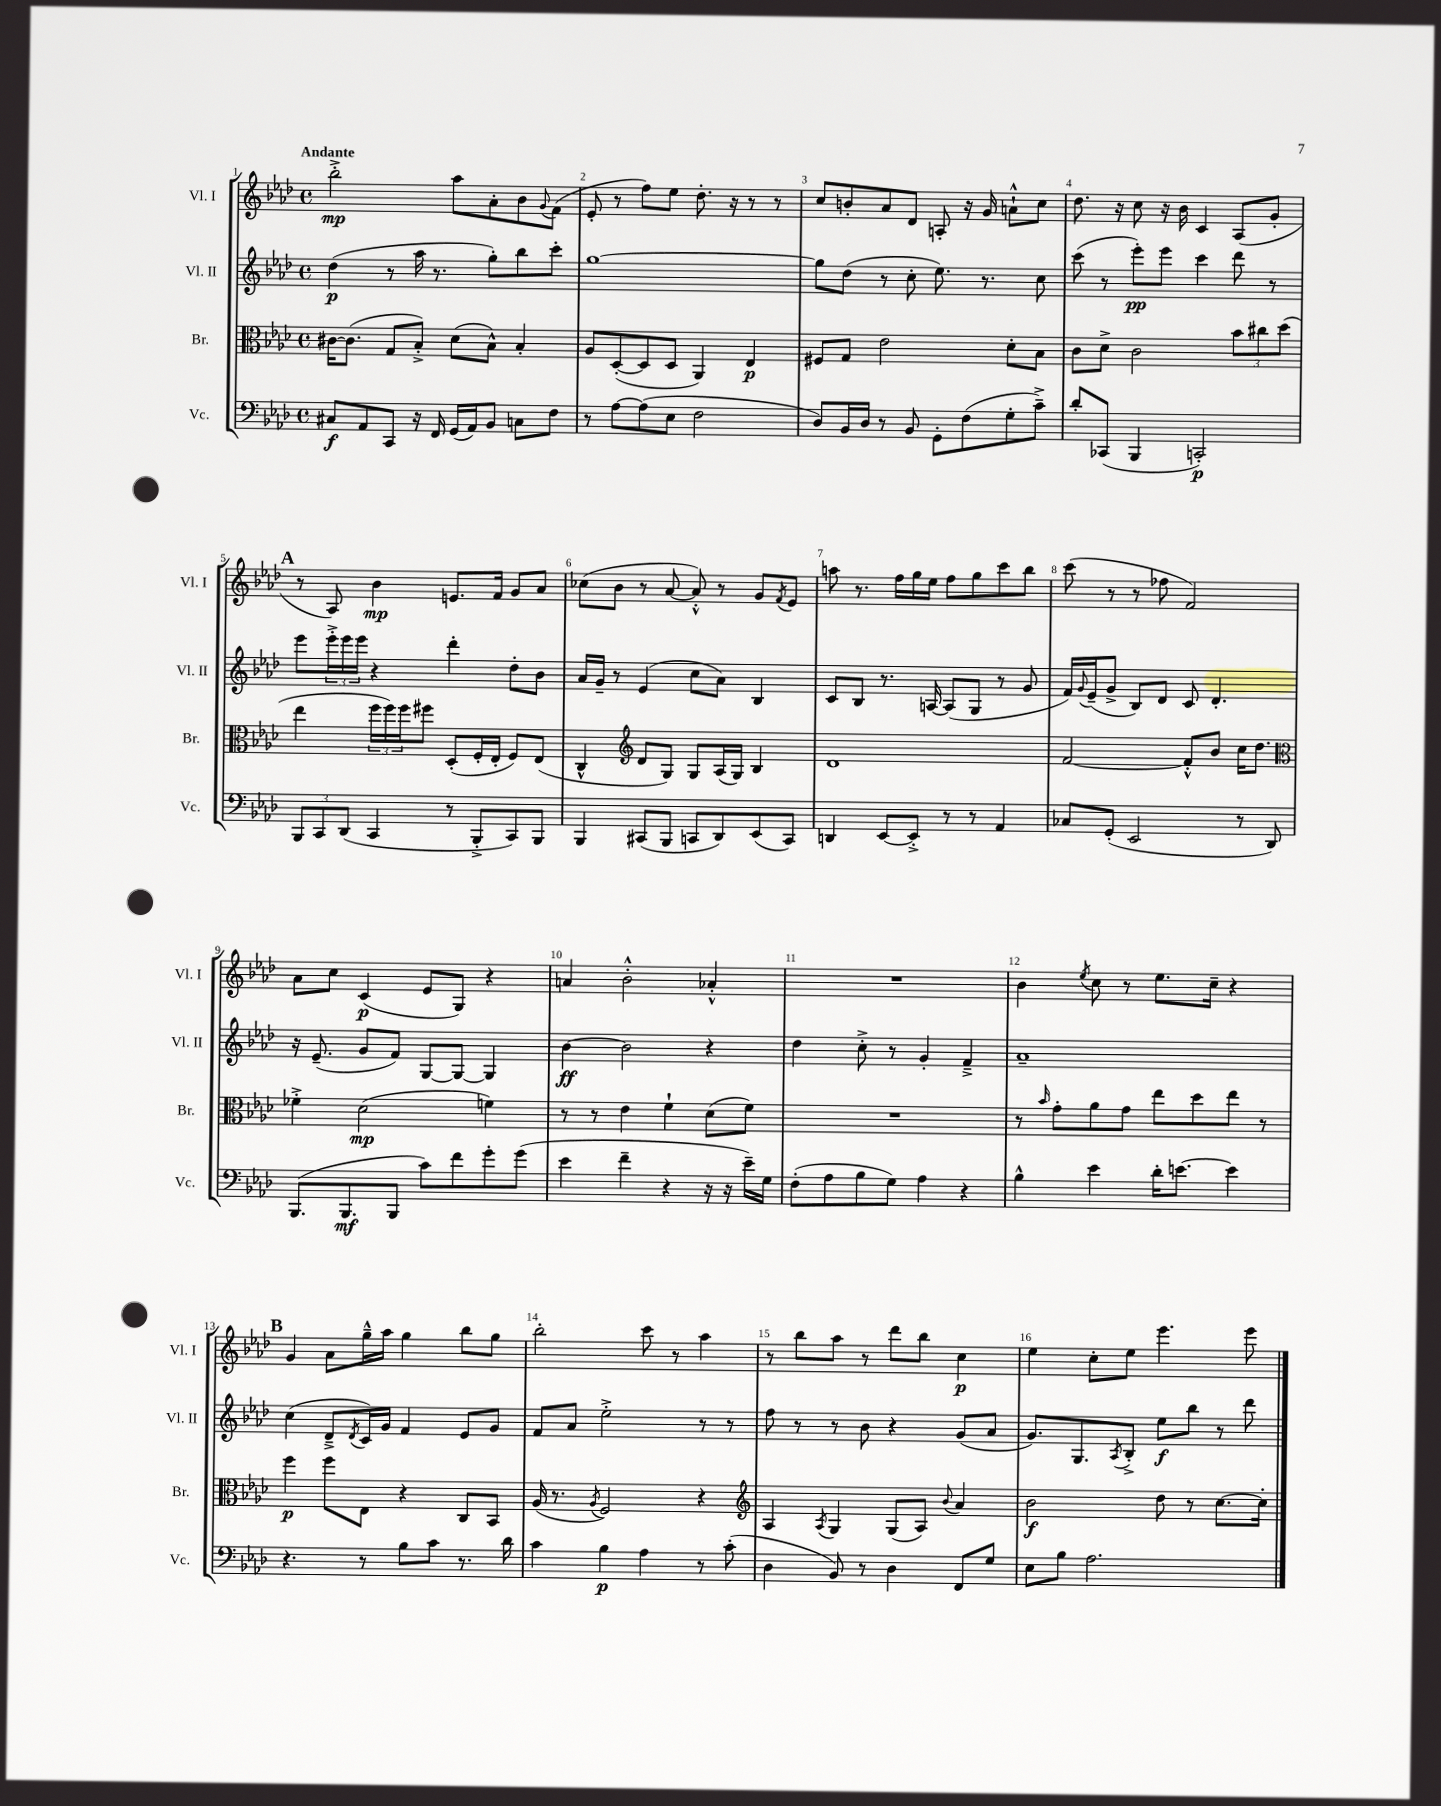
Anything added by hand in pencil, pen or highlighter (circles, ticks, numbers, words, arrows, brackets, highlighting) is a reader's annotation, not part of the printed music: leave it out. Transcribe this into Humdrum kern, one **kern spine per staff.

**kern	**dynam	**kern	**dynam	**kern	**dynam	**kern	**dynam
*part4	*part4	*part3	*part3	*part2	*part2	*part1	*part1
*staff4	*staff4	*staff3	*staff3	*staff2	*staff2	*staff1	*staff1
*I"Vc.	*	*I"Br.	*	*I"Vl. II	*	*I"Vl. I	*
*I'Vc.	*	*I'Br.	*	*I'Vl. II	*	*I'Vl. I	*
*clefF4	*	*clefC3	*	*clefG2	*	*clefG2	*
*k[b-e-a-d-]	*	*k[b-e-a-d-]	*	*k[b-e-a-d-]	*	*k[b-e-a-d-]	*
*M4/4	*	*M4/4	*	*M4/4	*	*M4/4	*
*met(c)	*	*met(c)	*	*met(c)	*	*met(c)	*
=1	=1	=1	=1	=1	=1	=1	=1
!	!	!	!	!	!	!LO:TX:a:B:t=Andante	!
8C#X/L	f	[16c#X\KL	.	(4dd-\	p	2bb-'^\	mp
.	.	(8.c#\J]	.	.	.	.	.
8AA-/	.	.	.	.	.	.	.
8CC/J	.	8G/L	.	8r	.	.	.
16r	.	8B-'^/J)	.	16aa-\	.	.	.
16FF/	.	.	.	8.r	.	.	.
(16GG/LL	.	(8d-\L	.	.	.	8aa-\L	.
16AA-/J)	.	.	.	.	.	.	.
8BB-/J	.	8B-^^\J)	.	8gg'\L)	.	8a-'\	.
8Cn\L	.	4B-'/	.	8bb-\	.	8b-\	.
.	.	.	.	.	.	8qqg/	.
8F\J	.	.	.	8ccc'\J	.	(8f\J	.
=2	=2	=2	=2	=2	=2	=2	=2
8r	.	8A-/L	.	[1gg	.	8e-'/	.
[8A-\L	.	([8D-'/	.	.	.	8r	.
(8A-\]	.	8D-/]	.	.	.	8ff\L)	.
8E-\J	.	8D-/J	.	.	.	8ee-\J	.
2F\	.	4AA-/)	.	.	.	8.dd-'\	.
.	.	.	.	.	.	16r	.
.	.	4E-/	p	.	.	8r	.
.	.	.	.	.	.	8r	.
=3	=3	=3	=3	=3	=3	=3	=3
8D-/L)	.	8F#X/L	.	8gg\L]	.	8cc/L	.
16BB-/L	.	8G/J	.	(8dd-\J	.	8bn'/	.
16D-/JJ	.	.	.	.	.	.	.
8r	.	2e-\	.	8r	.	8a-/	.
8BB-/	.	.	.	8cc'\	.	8d-/J	.
8GG'\L	.	.	.	8.ee-\)	.	8An'/	.
(8F\	.	.	.	.	.	16r	.
.	.	.	.	8.r	.	16g/	.
8G'\	.	8d-'\L	.	.	.	8an`^^\L	.
8c~^\J)	.	8B-\J	.	8cc\	.	8cc\J	.
=4	=4	=4	=4	=4	=4	=4	=4
8d-'/L	.	8c\L	.	(8ccc\	.	8.dd-\	.
(8CC-X/J	.	8d-^\J	.	8r	.	.	.
.	.	.	.	.	.	16r	.
4BBB-/	.	2c\	.	8eee-'\L)	pp	8cc\	.
.	.	.	.	8eee-\J	.	16r	.
.	.	.	.	.	.	16b-\	.
2CCn'/)	p	.	.	4ccc\	.	4c/	.
.	.	12b-\L	.	8ddd-\	.	(8A-/L	.
.	.	12cc#X\	.	.	.	.	.
.	.	.	.	8r	.	8g'/J	.
.	.	(12dd-\J	.	.	.	.	.
!!LO:LB:g=z
!!LO:REH:place=s1:t=A
=5	=5	=5	=5	=5	=5	=5	=5
12BBB-/L	.	4ee-\	.	8eee-\L	.	8r	.
12CC/	.	.	.	.	.	.	.
.	.	.	.	24eee-'^\L	.	8A-/)	.
(12DD-/J	.	.	.	24eee-\	.	.	.
.	.	.	.	24eee-\JJ	.	.	.
4CC/	.	24ff\LL	.	4r	.	4b-\	mp
.	.	24ff\)	.	.	.	.	.
.	.	24ff\J	.	.	.	.	.
.	.	8ff#X\J	.	.	.	.	.
8r	.	(8D-'/L	.	4ddd-'\	.	8.en/L	.
8BBB-'^/L	.	16F'/L	.	.	.	.	.
.	.	16E-'/JJ	.	.	.	16f/Jk	.
8CC/)	.	8F/L)	.	8dd-'\L	.	8g/L	.
8BBB-/J	.	(8E-/J	.	8b-\J	.	8a-/J	.
=6	=6	=6	=6	=6	=6	=6	=6
4BBB-/	.	4C^^/	.	16a-/LL	.	(8cc-X\L	.
.	.	.	.	16g~/JJ	.	.	.
.	.	.	.	8r	.	8b-\J	.
*	*	*clefG2	*	*	*	*	*
(8CC#X/L	.	8d-/L	.	(4e-/	.	8r	.
8BBB-/J	.	8G/J)	.	.	.	[8a-/	.
8CCn/L	.	8G/L	.	8cc\L	.	8a-'^^/])	.
8DD-/)	.	(16A-/L	.	8a-\J)	.	8r	.
.	.	16G/JJ)	.	.	.	.	.
(8EE-/	.	4B-/	.	4B-/	.	8g/L	.
.	.	.	.	.	.	8qf/	.
8CC/J)	.	.	.	.	.	8e-/J	.
=7	=7	=7	=7	=7	=7	=7	=7
4DDn/	.	1d-	.	8c/L	.	8aan\	.
.	.	.	.	8B-/J	.	8.r	.
[8EE-/L	.	.	.	8.r	.	.	.
.	.	.	.	.	.	16ff\LL	.
8EE-'^/J]	.	.	.	.	.	16gg\	.
.	.	.	.	[16An/	.	16ee-\JJ	.
8r	.	.	.	(8A/L]	.	8ff\L	.
8r	.	.	.	8G/J	.	8gg\	.
4AA-/	.	.	.	8r	.	8ccc\	.
.	.	.	.	8g/	.	8bb-\J	.
=8	=8	=8	=8	=8	=8	=8	=8
8C-X/L	.	[2f/	.	16f/LL)	.	(8ccc\	.
.	.	.	.	8qqg/	.	.	.
.	.	.	.	(16e-~/J	.	.	.
(8GG'/J	.	.	.	8g^/J	.	8r	.
2EE-/	.	.	.	8B-/L)	.	8r	.
.	.	.	.	8d-/J	.	8ff-X\	.
.	.	8f'^^/L]	.	8c/	.	2f/)	.
.	.	8b-/J	.	4.d-'/	.	.	.
8r	.	16cc\KL	.	.	.	.	.
.	.	8.dd-\J	.	.	.	.	.
8DD-/)	.	.	.	.	.	.	.
!!LO:LB:g=z
=9	=9	=9	=9	=9	=9	=9	=9
*	*	*clefC3	*	*	*	*	*
(8.BBB-/L	.	4f-X'^\	.	16r	.	8a-\L	.
.	.	.	.	(8.e-~/	.	.	.
.	.	.	.	.	.	8cc\J	.
8.BBB-/	mf	.	.	.	.	.	.
.	.	(2d-\	mp	8g/L	.	(4c/	p
8BBB-/J	.	.	.	8f/J)	.	.	.
8c\L)	.	.	.	[8G/L	.	8e-/L	.
8f\	.	.	.	8G/J_	.	8G/J)	.
8g'\	.	4fn\)	.	4G/]	.	4r	.
(8g\J	.	.	.	.	.	.	.
=10	=10	=10	=10	=10	=10	=10	=10
4e-\	.	8r	.	[4b-\	ff	4an/	.
.	.	8r	.	.	.	.	.
4f~\	.	4e-\	.	2b-\]	.	2b-'^^\	.
4r	.	4f`\	.	.	.	.	.
16r	.	(8d-\L	.	4r	.	4a-X'^^/	.
16r	.	.	.	.	.	.	.
16e-~\LL)	.	8f\J)	.	.	.	.	.
16G\JJ	.	.	.	.	.	.	.
=11	=11	=11	=11	=11	=11	=11	=11
(8F'\L	.	1r	.	4dd-\	.	1r	.
8A-\	.	.	.	.	.	.	.
8B-\	.	.	.	8cc'^\	.	.	.
8G\J)	.	.	.	8r	.	.	.
4A-\	.	.	.	4g'/	.	.	.
4r	.	.	.	4f~^/	.	.	.
=12	=12	=12	=12	=12	=12	=12	=12
4B-^^\	.	8r	.	1a-~	.	4b-\	.
.	.	16qqb-/	.	.	.	.	.
.	.	8g'\L	.	.	.	.	.
.	.	.	.	.	.	8qee-/	.
4e-\	.	8a-\	.	.	.	8cc\	.
.	.	8g\J	.	.	.	8r	.
16d-'\KL	.	8ee-\L	.	.	.	8.ee-\L	.
[8.en\J	.	.	.	.	.	.	.
.	.	8dd-\	.	.	.	.	.
.	.	.	.	.	.	16cc~\Jk	.
4e\]	.	8ee-\J	.	.	.	4r	.
.	.	8r	.	.	.	.	.
!!LO:LB:g=z
!!LO:REH:place=s1:t=B
=13	=13	=13	=13	=13	=13	=13	=13
4.r	.	4ff\	p	(4cc\	.	4g/	.
.	.	8ff\L	.	8d-~^/L	.	8a-\L	.
.	.	.	.	8qd-/	.	.	.
8r	.	8E-\J	.	16c/L)	.	16gg~^^\L	.
.	.	.	.	16g/JJ	.	16aa-\JJ	.
8B-\L	.	4r	.	4f/	.	4gg\	.
8c\J	.	.	.	.	.	.	.
8.r	.	8C/L	.	8e-/L	.	8bb-\L	.
.	.	8BB-/J	.	8g/J	.	8gg\J	.
16d-\	.	.	.	.	.	.	.
=14	=14	=14	=14	=14	=14	=14	=14
4c\	.	(16A-/	.	8f/L	.	2bb-'\	.
.	.	8.r	.	.	.	.	.
.	.	.	.	8a-/J	.	.	.
.	.	8qA-/	.	.	.	.	.
4B-\	p	2F/)	.	2ee-'^\	.	.	.
4A-\	.	.	.	.	.	8ccc\	.
.	.	.	.	.	.	8r	.
8r	.	4r	.	8r	.	4aa-\	.
(8c'\	.	.	.	8r	.	.	.
=15	=15	=15	=15	=15	=15	=15	=15
*	*	*clefG2	*	*	*	*	*
4D-\	.	4A-/	.	8ff\	.	8r	.
.	.	.	.	8r	.	8bb-\L	.
.	.	8qA-/	.	.	.	.	.
8BB-/)	.	4G/	.	8r	.	8aa-\J	.
8r	.	.	.	8b-\	.	8r	.
4D-\	.	(8G/L	.	4r	.	8ddd-\L	.
.	.	8A-/J)	.	.	.	8bb-\J	.
.	.	8qqb-/	.	.	.	.	.
8FF/L	.	4a-/	.	(8g/L	.	4cc\	p
8G/J	.	.	.	8a-/J	.	.	.
=16	=16	=16	=16	=16	=16	=16	=16
8E-\L	.	2b-\	f	8.g/L)	.	4ee-\	.
8B-\J	.	.	.	.	.	.	.
.	.	.	.	8.G/	.	.	.
2.A-\	.	.	.	.	.	8cc'\L	.
.	.	.	.	8qA-/	.	.	.
.	.	.	.	8B-'^/J	.	8ee-\J	.
.	.	8dd-\	.	8ee-\L	f	4.eee-\	.
.	.	8r	.	8bb-\J	.	.	.
.	.	[8.cc\L	.	8r	.	.	.
.	.	.	.	8ddd-\	.	8eee-\	.
.	.	16cc'\Jk]	.	.	.	.	.
==	==	==	==	==	==	==	==
*-	*-	*-	*-	*-	*-	*-	*-
